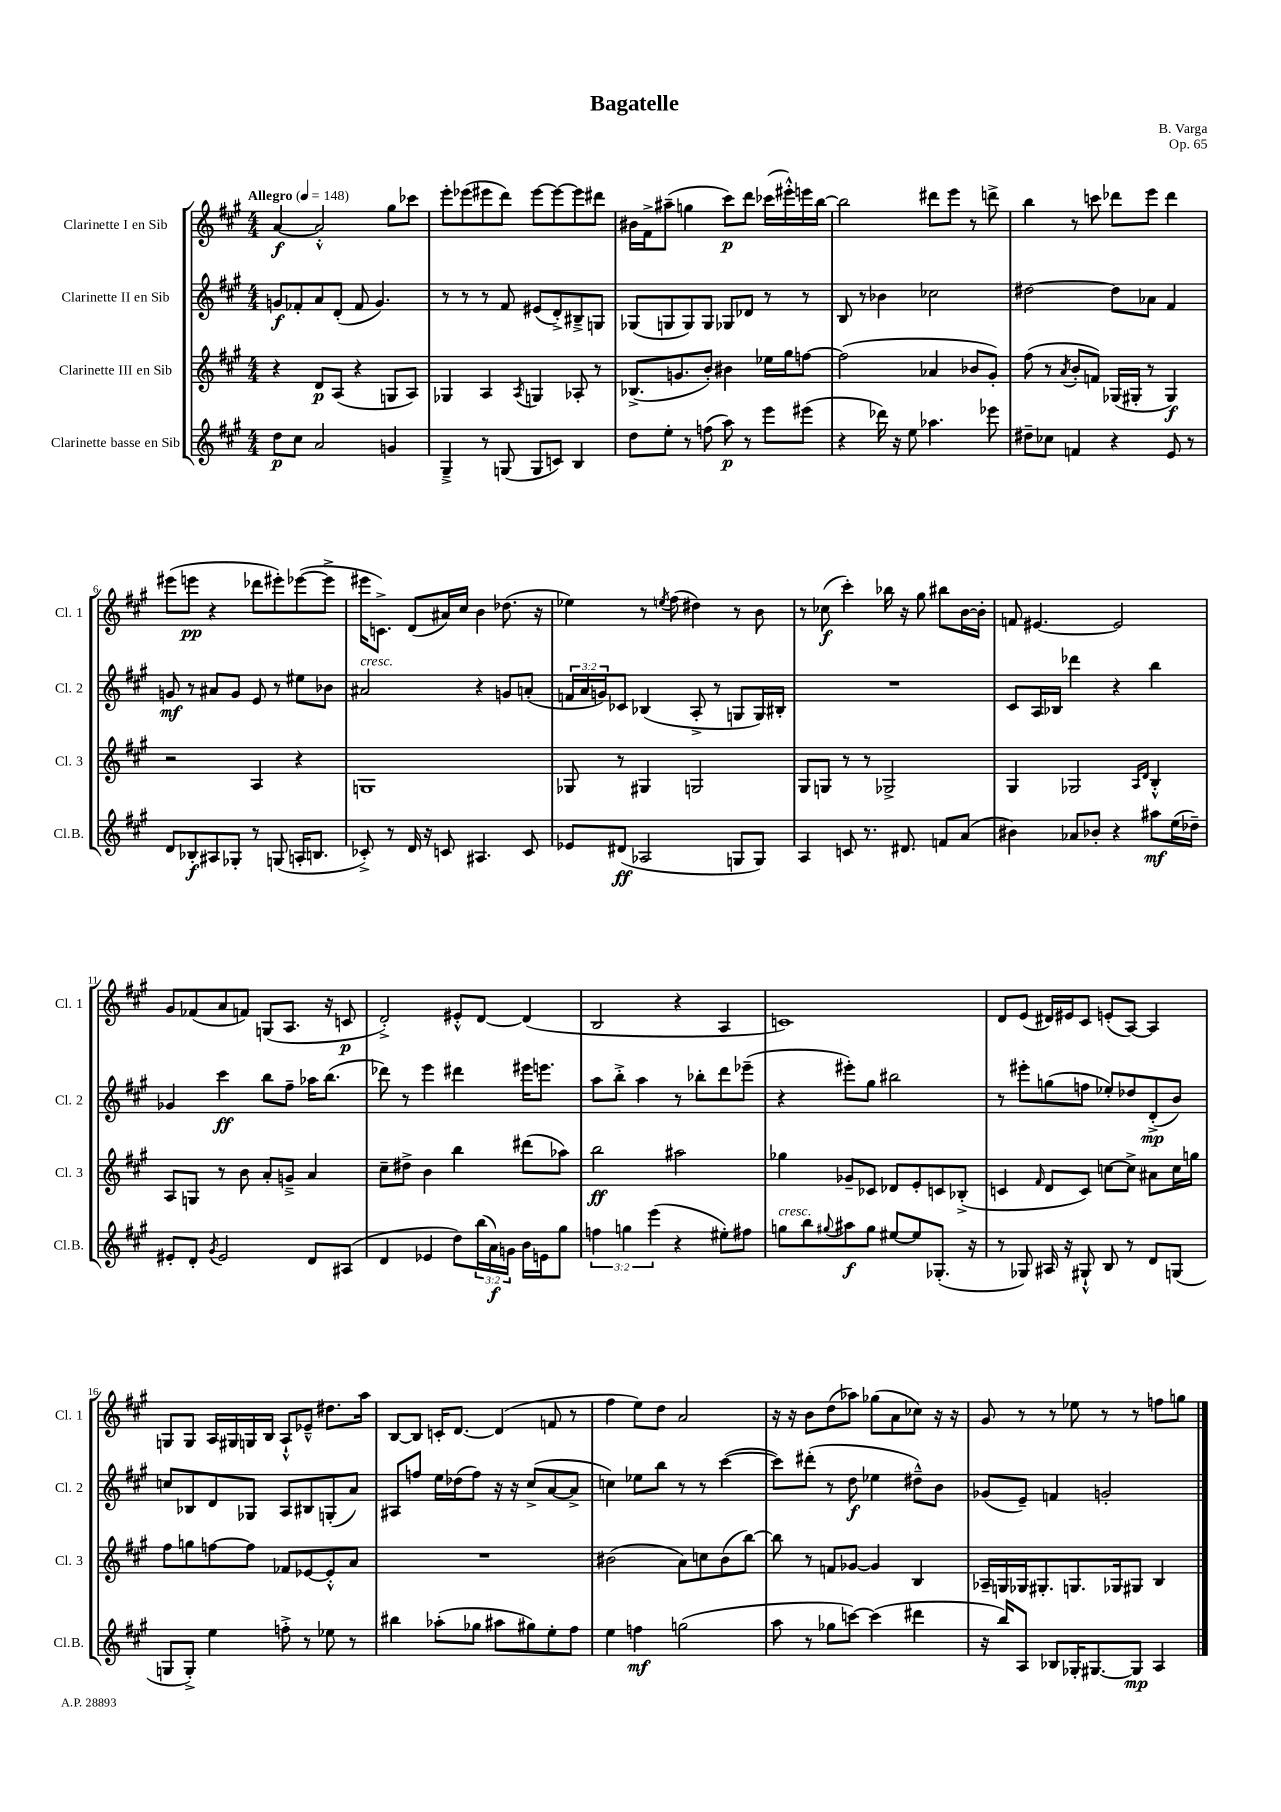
\header { title = "Bagatelle" composer = "B. Varga" opus = "Op. 65" }
<<
\new StaffGroup <<
\new Staff = "s0" \with { instrumentName = "Clarinette I en Sib" shortInstrumentName = "Cl. 1" } {
    \clef treble \key a \major \numericTimeSignature \time 4/4 \tempo "Allegro" 4 = 148
    a'4~\f a'2-.-^ gis''8 ces'''8 |
    e'''8-. ees'''8( eis'''8 d'''8) eis'''8~ eis'''8~ eis'''8 dis'''8 |
    bis'16 fis'16-> ais''8--( g''4 cis'''8\p) d'''8 ces'''16( eis'''16-.-^) e'''16 b''16~ |
    b''2 dis'''8 e'''8 r8 d'''8-> |
    b''4 r8 c'''8 des'''8 e'''8 des'''4 |
    eis'''8( e'''8\pp r4 des'''8 eis'''8-.) ees'''8~( ees'''8-> |
    eis'''16 c'8.->) d'8( ais'16) cis''16 b'4 des''8.( r16 |
    ees''4) r8 \acciaccatura { e''8 } fis''8( dis''4) r8 b'8 |
    r8 ces''8\f( cis'''4-.) bes''16 r16 gis''8 bis''8 b'16~ b'16-. |
    f'8 eis'4.~ eis'2 |
    gis'8 fes'8( a'8 f'8) g8( a8. r16 c'8\p |
    d'2-.->) eis'8-.-^ d'8~ d'4( |
    b2 r4 a4 |
    c'1) |
    d'8 e'8( dis'16) eis'16 cis'8 e'8-.( a8~) a4 |
    g8 g8 a16 gis16 g16 b16 a8-!-^ ees'8---^ dis''8. a''16 |
    b8~ b8 c'16-. d'8.~ d'4( f'8 r8 |
    fis''4 e''8) d''8 a'2 |
    r16 r16 b'8 d''8( aes''8) ges''8( a'8 ces''8) r16 r16 |
    gis'8 r8 r8 ees''8 r8 r8 f''8 g''8 \bar "|." |
}
\new Staff = "s1" \with { instrumentName = "Clarinette II en Sib" shortInstrumentName = "Cl. 2" } {
    \clef treble \key a \major \numericTimeSignature \time 4/4 \override Staff.TupletNumber.text = #tuplet-number::calc-fraction-text
    g'8\f fes'8-. a'8 d'8-.( fes'8 g'4.) |
    r8 r8 r8 fis'8 eis'8( d'8-.->) bis8---> g8 |
    ges8( g8 g8) g8 ges8 des'8 r8 r8 |
    b8 r8 bes'4 ces''2 |
    dis''2~ dis''8 aes'8 fis'4 |
    g'8\mf r8 ais'8 g'8 e'8 r8 eis''8 bes'8 |
    ais'2^\markup { \italic "cresc." } r4 g'8 a'8-.( |
    \tuplet 3/2 { f'16 a'16 g'16) } ces'8 bes4( a8-.-> r8 g8 g16) bis16-. |
    R1 |
    cis'8 a16 bes16 des'''4 r4 b''4 |
    ges'4 cis'''4\ff b''8 fis''8-- aes''16 b''8.( |
    des'''8) r8 e'''4 dis'''4 eis'''16 e'''8. |
    a''8 b''8-.-> a''4 r8 bes''8-. d'''8 ees'''8--( |
    r4 eis'''8-.) gis''8 bis''2 |
    r8 eis'''8-. g''8( f''8 ees''8-.) des''8 d'8-.->\mp( b'8) |
    c''8 bes8 d'8 ges8 a8 bis8 g8-.( a'8) |
    ais8 f''8 e''16 des''16( f''8) r16 r16 cis''8->( a'8~ a'8-> |
    c''4) ees''8 b''8 r8 r8 cis'''4~( |
    cis'''8) dis'''8-.( r8 d''8\f ees''4 dis''8---^) b'8 |
    ges'8( e'8--) f'4 g'2-. \bar "|." |
}
\new Staff = "s2" \with { instrumentName = "Clarinette III en Sib" shortInstrumentName = "Cl. 3" } {
    \clef treble \key a \major \numericTimeSignature \time 4/4
    r4 d'8\p a8( r4 g8 a8) |
    ges4 a4 \acciaccatura { a8 } g4 aes8-. r8 |
    bes8.->( g'8. b'8-.) bis'4 ees''16 gis''16 f''8~ |
    f''2( aes'4 bes'8 gis'8-.) |
    fis''8( r8 \acciaccatura { a'8 } b'8-. f'8) ges16( gis16-. r8 gis4\f) |
    r2 a4 r4 |
    g1 |
    ges8 r8 gis4 g2 |
    gis8 g8 r8 r8 ges2-> |
    gis4 ges2 \grace { a16 d'16 } b4-.-^ |
    a8 g8 r8 b'8 a'8-. g'8---> a'4 |
    cis''8-- dis''8-> b'4 b''4 dis'''8( aes''8) |
    b''2\ff ais''2 |
    ges''4 ges'8-- ces'8 des'8 e'8-. c'8 bes8-.->( |
    c'4 \grace { fis'16 } d'8 c'8) c''8~ c''8-> ais'8 c''16 g''16 |
    fis''8 g''8 f''8~ f''8 fes'8 ees'8~ ees'8-.-^ a'8 |
    R1 |
    bis'2( a'8) c''8 bis'8( b''8~) |
    b''8 r8 f'8 ges'8~ ges'4 b4 |
    aes16-- g16 ges16 gis8.-. g8. ges16 gis8 b4 \bar "|." |
}
\new Staff = "s3" \with { instrumentName = "Clarinette basse en Sib" shortInstrumentName = "Cl.B." } {
    \clef treble \key a \major \numericTimeSignature \time 4/4 \override Staff.TupletNumber.text = #tuplet-number::calc-fraction-text
    d''8\p cis''8 a'2 g'4 |
    gis4---> r8 g8( g8 c'8) b4 |
    d''8 e''8-. r8 f''8( a''8\p) r8 e'''8 eis'''8( |
    r4 des'''16) r16 e''8 aes''4. ees'''8 |
    dis''8-- ces''8 f'4 r4 e'8 r8 |
    d'8 bes8-.\f ais8 ges8-. r8 g8( a16-. b8. |
    ces'8-.->) r8 d'16 r16 c'8 ais4. c'8 |
    ees'8 dis'8\ff( aes2 g8 g8) |
    a4 c'8 r8. dis'8. f'8 a'8( |
    bis'4) aes'8 bes'8-. r4 ais''8\mf e''16( des''16--) |
    eis'8-. d'8-. \acciaccatura { gis'8 } eis'2 d'8 ais8( |
    d'4 ees'4 d''8) \tuplet 3/2 { b''16( a'16\f) g'16 } b'16 e'16 gis''8 |
    \tuplet 3/2 { f''4 g''4 e'''4( } r4 eis''8-.) fis''8 |
    g''8^\markup { \italic "cresc." } b''8 \appoggiatura { gis''8 } ais''8\f gis''8 eis''8~ eis''8 ges8.-.( r16 |
    r8 ges8) ais16 r16 gis8-!-^ b8 r8 d'8 g8( |
    g8 g8-.->) e''4 f''8-.-> r8 ees''8 r8 |
    bis''4 aes''8-.( ges''8 ais''8 gis''8) e''8-. fis''8 |
    e''4 f''4\mf g''2( |
    a''8 r8 ges''8 c'''8~) c'''4( dis'''4 |
    r16 b''16) a8 bes8 ges16-. gis8.~ gis8\mp a4 \bar "|." |
}
>>
>>
